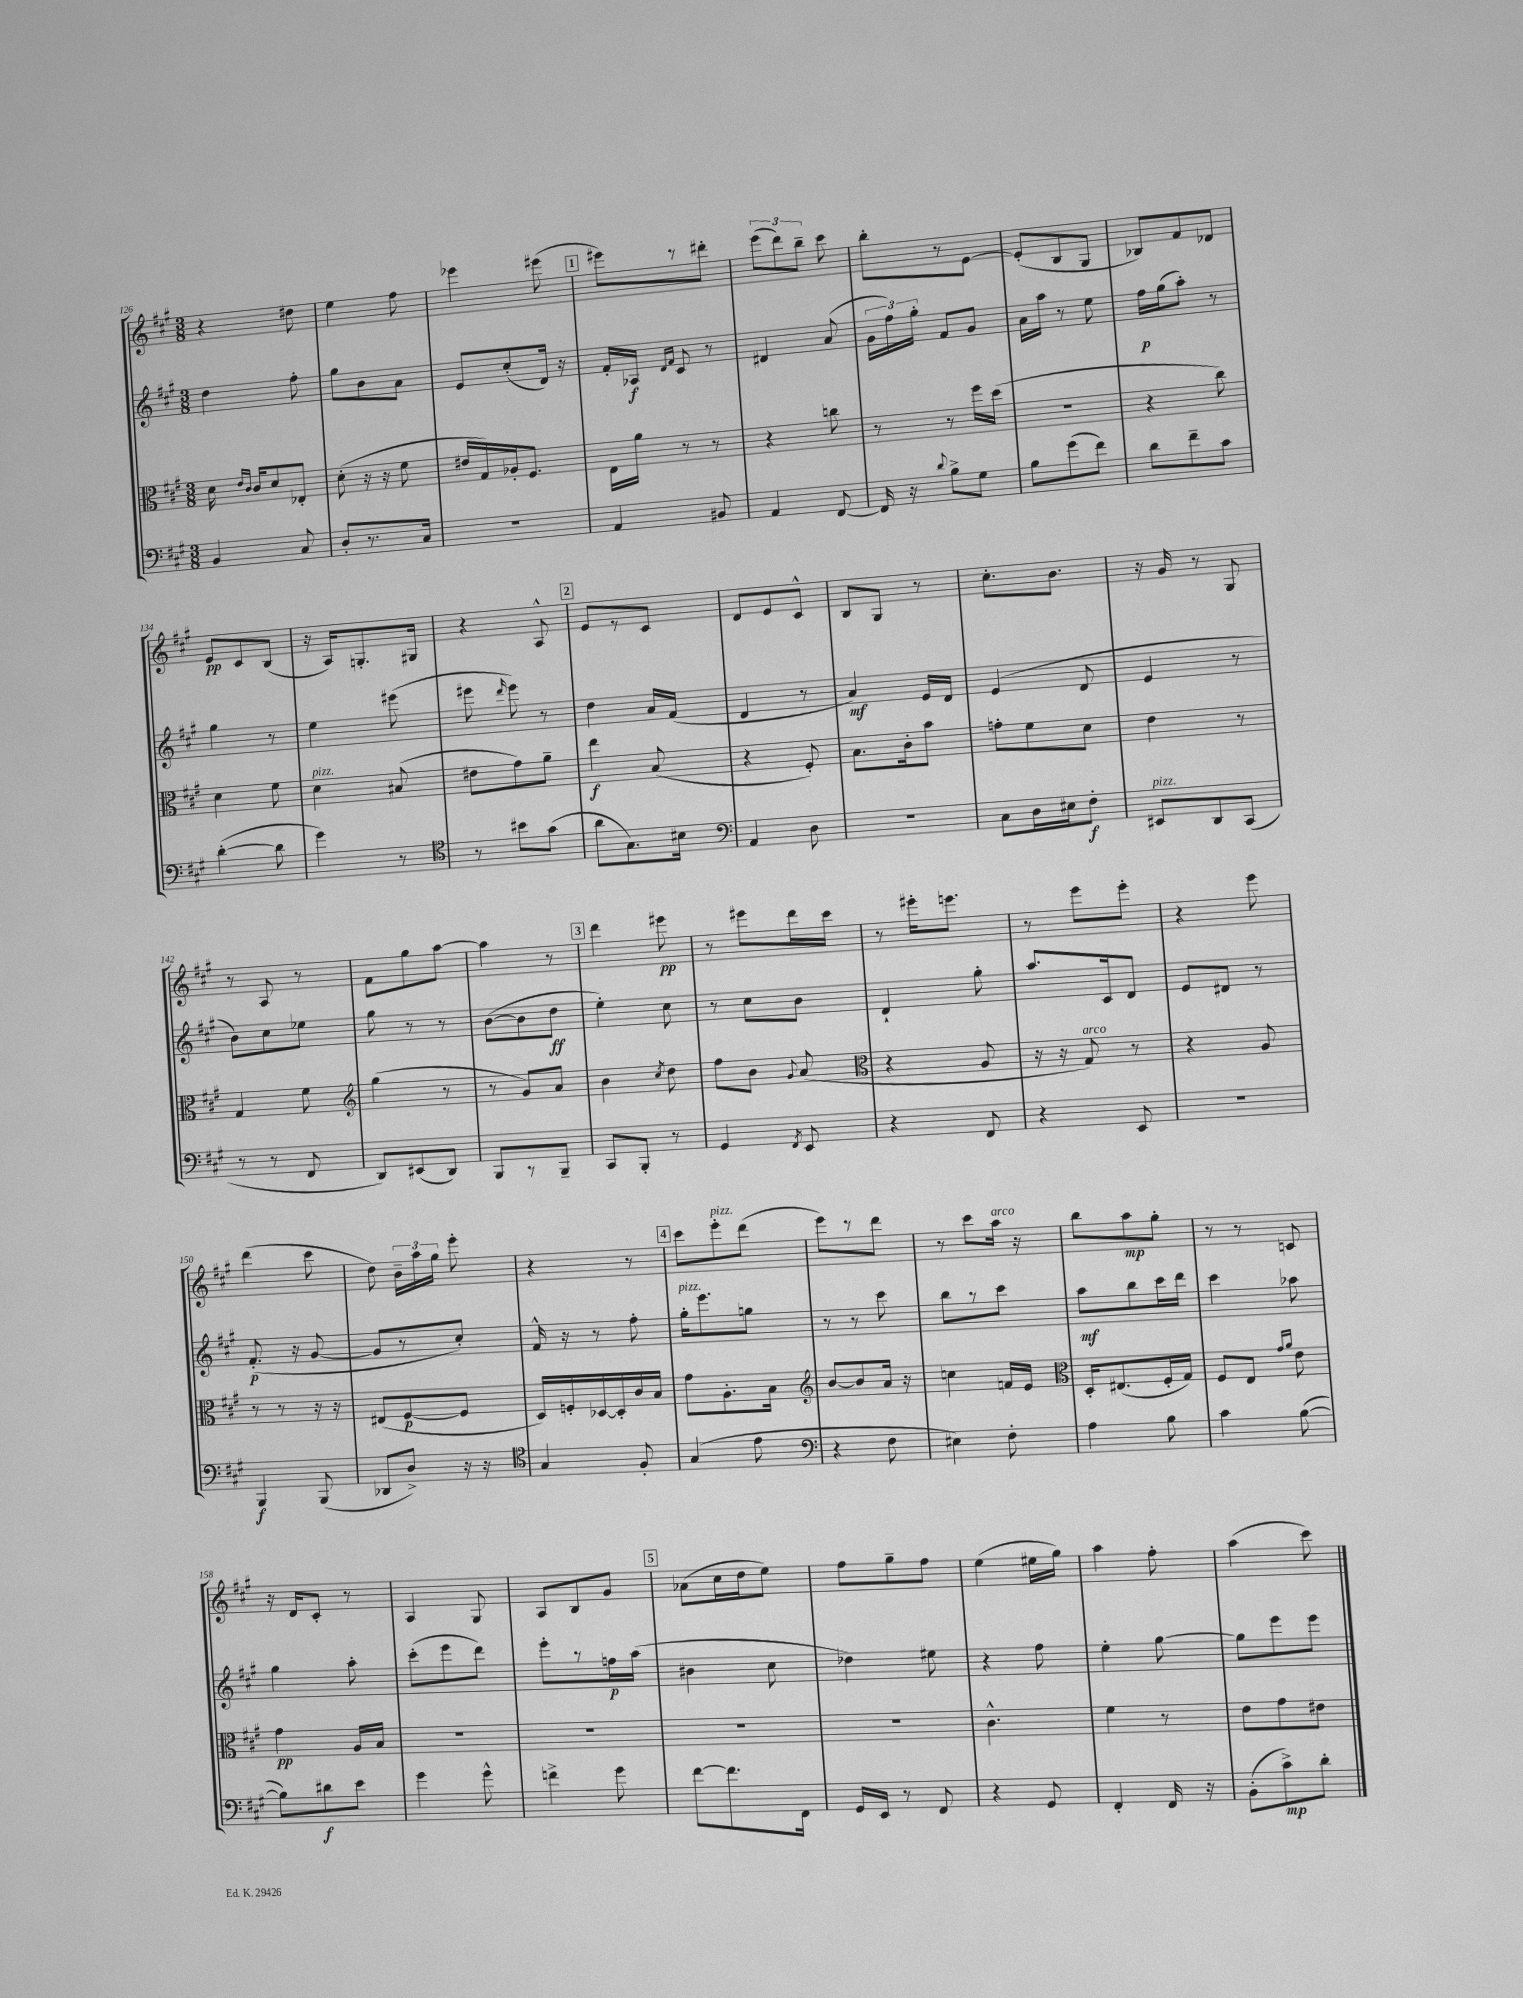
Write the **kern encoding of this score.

**kern	**dynam	**kern	**dynam	**kern	**dynam	**kern	**dynam
*part4	*part4	*part3	*part3	*part2	*part2	*part1	*part1
*staff4	*staff4	*staff3	*staff3	*staff2	*staff2	*staff1	*staff1
*clefF4	*	*clefC3	*	*clefG2	*	*clefG2	*
*k[f#c#g#]	*	*k[f#c#g#]	*	*k[f#c#g#]	*	*k[f#c#g#]	*
*M3/8	*	*M3/8	*	*M3/8	*	*M3/8	*
=126	=126	=126	=126	=126	=126	=126	=126
4BB/	.	16d\	.	4dd\	.	4r	.
.	.	16qqe/LL	.	.	.	.	.
.	.	16qqc#/JJ	.	.	.	.	.
.	.	16c#/KL	.	.	.	.	.
.	.	8d/	.	.	.	.	.
8C#/	.	8E-X'/J	.	8ff#'\	.	8dd#X\	.
=127	=127	=127	=127	=127	=127	=127	=127
8D'/L	.	(8d'\	.	8gg#\L	.	4ee\	.
8.r	.	16r	.	8b\	.	.	.
.	.	16r	.	.	.	.	.
.	.	8f#\	.	8a\J	.	8ff#\	.
16C#/Jk	.	.	.	.	.	.	.
=128	=128	=128	=128	=128	=128	=128	=128
4.r	.	16e#X/LL	.	8e/L	.	4eee-X\	.
.	.	16G#/)	.	.	.	.	.
.	.	16A-X'/J	.	(8cc#'/	.	.	.
.	.	8.F#/J	.	.	.	.	.
.	.	.	.	16d/Jk)	.	(8eee#X\	.
.	.	.	.	16r	.	.	.
!!LO:REH:place=s1:t=1
=129	=129	=129	=129	=129	=129	=129	=129
4AA/	.	16E\LL	.	16f#'/LL	.	8eee#X\L)	.
.	.	16a\JJ	.	16A-X/JJ	f	.	.
.	.	.	.	16qqd/LL	.	.	.
.	.	.	.	16qqf#/JJ	.	.	.
.	.	8r	.	8c#/	.	8r	.
8BB#X/	.	8r	.	8r	.	8ddd#X'\J	.
=130	=130	=130	=130	=130	=130	=130	=130
4AA/	.	4r	.	4d#X/	.	(12eee\L	.
.	.	.	.	.	.	12ddd\)	.
.	.	.	.	.	.	12bb~\J	.
[8FF#/	.	8ccn\	.	(8a/	.	8ccc#\	.
=131	=131	=131	=131	=131	=131	=131	=131
16FF#/]	.	8r	.	24g#\LL	.	8bb'\L	.
.	.	.	.	24ff#\)	.	.	.
16r	.	.	.	.	.	.	.
.	.	.	.	24gg#'\JJ	.	.	.
8qqd/	.	.	.	.	.	.	.
8B^\L	.	8r	.	8f#/L	.	8r	.
8G#\J	.	16ff#\LL	.	8g#/J	.	[8e\J	.
.	.	(16dd\JJ	.	.	.	.	.
=132	=132	=132	=132	=132	=132	=132	=132
8B\L	.	4.r	.	16a\LL	.	(8e'/L]	.
.	.	.	.	16aa\JJ	.	.	.
(8g#\	.	.	.	8r	.	8B/	.
8f#\J)	.	.	.	8ee\	.	8G#/J	.
=133	=133	=133	=133	=133	=133	=133	=133
8d\L	.	4r	.	16ff#\LL	p	8B-X/L)	.
.	.	.	.	(16gg#\J	.	.	.
8f#~\	.	.	.	8aa'\J)	.	8f#/	.
8c#\J	.	8cc#\)	.	8r	.	8d-X/J	.
!!LO:LB:g=z
=134	=134	=134	=134	=134	=134	=134	=134
([4d'\	.	4d\	.	4gg#\	.	8e/L	pp
.	.	.	.	.	.	8c#/	.
8d\]	.	8f#\	.	8r	.	(8B/J	.
=135	=135	=135	=135	=135	=135	=135	=135
!	!	!LO:TX:a:i:t=pizz.	!	!	!	!	!
4g#\)	.	4d\	.	4ee\	.	16r	.
.	.	.	.	.	.	16A/KL)	.
.	.	.	.	.	.	8.Gn'/	.
8r	.	(8B#X/	.	(8eee#X\	.	.	.
.	.	.	.	.	.	16G#X/Jk	.
=136	=136	=136	=136	=136	=136	=136	=136
*clefC4	*	*	*	*	*	*	*
8r	.	8e#X\L	.	8eee#X\	.	4r	.
.	.	.	.	16qqddd/	.	.	.
8b#X\L	.	8g#\)	.	8eee#\)	.	.	.
(8g#\J	.	8a~\J	.	8r	.	8A^^/	.
!!LO:REH:place=s1:t=2
=137	=137	=137	=137	=137	=137	=137	=137
8a\L	.	4ee\	f	4dd\	.	8e/L	.
8.G#\)	.	.	.	.	.	8r	.
.	.	(8B/	.	16a/LL	.	8c#/J	.
16B#X\Jk	.	.	.	(16f#/JJ	.	.	.
=138	=138	=138	=138	=138	=138	=138	=138
*clefF4	*	*	*	*	*	*	*
4AA/	.	4r	.	4d/	.	8d/L	.
.	.	.	.	.	.	8e/	.
8D\	.	8F#'/)	.	8r	.	8c#^^/J	.
=139	=139	=139	=139	=139	=139	=139	=139
4.r	.	8.B\L	.	4a/)	mf	8B/L	.
.	.	.	.	.	.	8G#/J	.
.	.	16c#'\k	.	.	.	.	.
.	.	8b\J	.	16e/LL	.	8r	.
.	.	.	.	16d/JJ	.	.	.
=140	=140	=140	=140	=140	=140	=140	=140
8C#\L	.	8gn'\L	.	(4e/	.	8.cc#'\L	.
16D\L	.	8f#\	.	.	.	.	.
16E#X\J	.	.	.	.	.	8.b\J	.
8F#'\J	f	8d\J	.	8d/	.	.	.
=141	=141	=141	=141	=141	=141	=141	=141
!LO:TX:a:i:t=pizz.	!	!	!	!	!	!	!
8EE#X/L	.	4e\	.	4e/	.	16r	.
.	.	.	.	.	.	16g#/	.
8DD/	.	.	.	.	.	8r	.
(8CC#/J	.	8r	.	8r	.	8G#/	.
!!LO:LB:g=z
=142	=142	=142	=142	=142	=142	=142	=142
8r	.	4G#/	.	8b\L)	.	8r	.
8r	.	.	.	8cc#\	.	8A/	.
8FF#/	.	8f#\	.	8ee-X\J	.	8r	.
=143	=143	=143	=143	=143	=143	=143	=143
*	*	*clefG2	*	*	*	*	*
8DD/L)	.	(4gg#\	.	8gg#\	.	8f#\L	.
(8EE#X/	.	.	.	8r	.	8gg#\	.
8DD/J)	.	8r	.	8r	.	[8aa\J	.
=144	=144	=144	=144	=144	=144	=144	=144
8BBB/L	.	8r	.	([8b\L	.	4aa\]	.
8r	.	8g#/L)	.	8b\]	.	.	.
8BBB~/J	.	8a/J	.	8dd\J	ff	8r	.
!!LO:REH:place=s1:t=3
=145	=145	=145	=145	=145	=145	=145	=145
8CC#/L	.	4b\	.	4ee'\)	.	4ddd\	.
8BBB'/J	.	.	.	.	.	.	.
.	.	8qcc#/	.	.	.	.	.
8r	.	8dd\	.	8cc#\	.	8eee#X\	pp
=146	=146	=146	=146	=146	=146	=146	=146
4GG#/	.	8ff#\L	.	8r	.	8r	.
.	.	8b\J	.	8cc#\L	.	8eee#X\L	.
8qFF#/	.	8qqg#/	.	.	.	.	.
8EE/	.	(8a/	.	8b\J	.	16ddd\L	.
.	.	.	.	.	.	16ccc#\JJ	.
=147	=147	=147	=147	=147	=147	=147	=147
*	*	*clefC3	*	*	*	*	*
4r	.	4r	.	4d`/	.	8r	.
.	.	.	.	.	.	16eee#X'\KL	.
.	.	.	.	.	.	8.eeen\J	.
8FF#/	.	8A/	.	8gg#'\	.	.	.
=148	=148	=148	=148	=148	=148	=148	=148
4r	.	16r	.	8.aa/L	.	8r	.
.	.	16r	.	.	.	.	.
!	!	!LO:TX:a:i:t=arco	!	!	!	!	!
.	.	8G#/)	.	.	.	8eee\L	.
.	.	.	.	16c#/k	.	.	.
8EE/	.	8r	.	8d/J	.	8eee'\J	.
=149	=149	=149	=149	=149	=149	=149	=149
4.r	.	4r	.	8e/L	.	4r	.
.	.	.	.	8d#X/J	.	.	.
.	.	8A/	.	8r	.	8eee\	.
!!LO:LB:g=z
=150	=150	=150	=150	=150	=150	=150	=150
4BBB/	f	8r	.	(8.f#'/	p	(4ddd\	.
.	.	8r	.	.	.	.	.
.	.	.	.	16r	.	.	.
(8BBB/	.	16r	.	[8g#/	.	8ccc#\	.
.	.	16r	.	.	.	.	.
=151	=151	=151	=151	=151	=151	=151	=151
8DD-X/L	.	(8E#X/L	.	8g#/L]	.	8dd\)	.
8D^/J)	.	[8F#/	p	8r	.	24b~\LL	.
.	.	.	.	.	.	24aa\	.
.	.	.	.	.	.	24gg#\JJ	.
16r	.	8F#/J]	.	8cc#'/J)	.	8eee'\	.
16r	.	.	.	.	.	.	.
=152	=152	=152	=152	=152	=152	=152	=152
*clefC4	*	*	*	*	*	*	*
4G#/	.	16D/LL)	.	16f#^^/	.	4r	.
.	.	16Fn'/	.	16r	.	.	.
.	.	[16D-X/	.	8r	.	.	.
.	.	16D-'/]	.	.	.	.	.
8F#'/	.	16c#/	.	8ff#'\	.	8r	.
.	.	16B/JJ	.	.	.	.	.
!!LO:REH:place=s1:t=4
=153	=153	=153	=153	=153	=153	=153	=153
!	!	!	!	!LO:TX:a:i:t=pizz.	!	!	!
(4G#/	.	8g#\L	.	16gg#'\KL	.	8ccc#\L	.
.	.	.	.	8.eee\	.	.	.
!	!	!	!	!	!	!LO:TX:a:i:t=pizz.	!
.	.	8.A'\	.	.	.	8eee'\	.
8e\	.	.	.	8ggn\J	.	(8ddd\J	.
.	.	16B\Jk	.	.	.	.	.
=154	=154	=154	=154	=154	=154	=154	=154
*clefF4	*	*clefG2	*	*	*	*	*
4r	.	[8b/L	.	8r	.	8eee\L)	.
.	.	8b/]	.	8r	.	8r	.
8F#\	.	16a/Jk	.	8ccc#\	.	8ddd\J	.
.	.	16r	.	.	.	.	.
=155	=155	=155	=155	=155	=155	=155	=155
4E#X\)	.	4ccn\	.	8bb\L	.	8r	.
.	.	.	.	8r	.	8ccc#\L	.
!	!	!	!	!	!	!LO:TX:a:i:t=arco	!
8F#'\	.	16fn/LL	.	8ccc#\J	.	16aa\Jk	.
.	.	16e/JJ	.	.	.	16r	.
=156	=156	=156	=156	=156	=156	=156	=156
*	*	*clefC3	*	*	*	*	*
4A\	.	16D'/KL	.	8aa\L	mf	8bb\L	.
.	.	(8.E#X/	.	.	.	.	.
.	.	.	.	8bb\	.	8aa\	mp
8B\	.	16F#'/L	.	16ccc#\L	.	8gg#'\J	.
.	.	16G#/JJ)	.	16ddd\JJ	.	.	.
=157	=157	=157	=157	=157	=157	=157	=157
4c#\	.	8F#/L	.	4ccc#\	.	8r	.
.	.	8E/J	.	.	.	8r	.
.	.	16qqg#/LL	.	.	.	.	.
.	.	16qqa/JJ	.	.	.	.	.
([8B\	.	8e\	.	8aa-X\	.	8cn/	.
!!LO:LB:g=z
=158	=158	=158	=158	=158	=158	=158	=158
8B\L])	.	4g#\	pp	4gg#\	.	16r	.
.	.	.	.	.	.	16d/KL	.
8d#X\	f	.	.	.	.	8c#'/J	.
8e\J	.	16A/LL	.	8aa'\	.	8r	.
.	.	16B/JJ	.	.	.	.	.
=159	=159	=159	=159	=159	=159	=159	=159
4g#\	.	4.r	.	(8ccc#'\L	.	4A/	.
.	.	.	.	8eee\	.	.	.
8g#^^\	.	.	.	8ddd\J)	.	8G#/	.
=160	=160	=160	=160	=160	=160	=160	=160
4fn^\	.	4.r	.	8eee'\L	.	8A/L	.
.	.	.	.	8r	.	8B/	.
8g#\	.	.	.	16ffn\L	p	8g#/J	.
.	.	.	.	(16aa\JJ	.	.	.
!!LO:REH:place=s1:t=5
=161	=161	=161	=161	=161	=161	=161	=161
[8f#\L	.	4.r	.	4b#X\	.	(8a-X\L	.
8.f#\]	.	.	.	.	.	16cc#\L	.
.	.	.	.	.	.	16dd\J	.
.	.	.	.	8cc#\	.	8ee\J)	.
16FF#\Jk	.	.	.	.	.	.	.
=162	=162	=162	=162	=162	=162	=162	=162
16GG#/LL	.	4.r	.	4dd-X\)	.	8ff#\L	.
16EE/JJ	.	.	.	.	.	.	.
8r	.	.	.	.	.	8gg#~\	.
8FF#/	.	.	.	8ee#X\	.	8ff#\J	.
=163	=163	=163	=163	=163	=163	=163	=163
4r	.	4.c#^^\	.	4r	.	(4ee\	.
8GG#/	.	.	.	8ff#\	.	16ee#X\LL	.
.	.	.	.	.	.	16gg#\JJ)	.
=164	=164	=164	=164	=164	=164	=164	=164
4FF#'/	.	4f#\	.	4ee'\	.	4aa\	.
16FF#/	.	8r	.	[8gg#\	.	8ff#'\	.
16r	.	.	.	.	.	.	.
=165	=165	=165	=165	=165	=165	=165	=165
(8BB'\L	.	8e\L	.	8gg#\L]	.	(4aa\	.
8c#^\)	mp	8g#\	.	8eee\	.	.	.
8d'\J	.	8e#X\J	.	8eee\J	.	8ccc#\)	.
==	==	==	==	==	==	==	==
*-	*-	*-	*-	*-	*-	*-	*-
